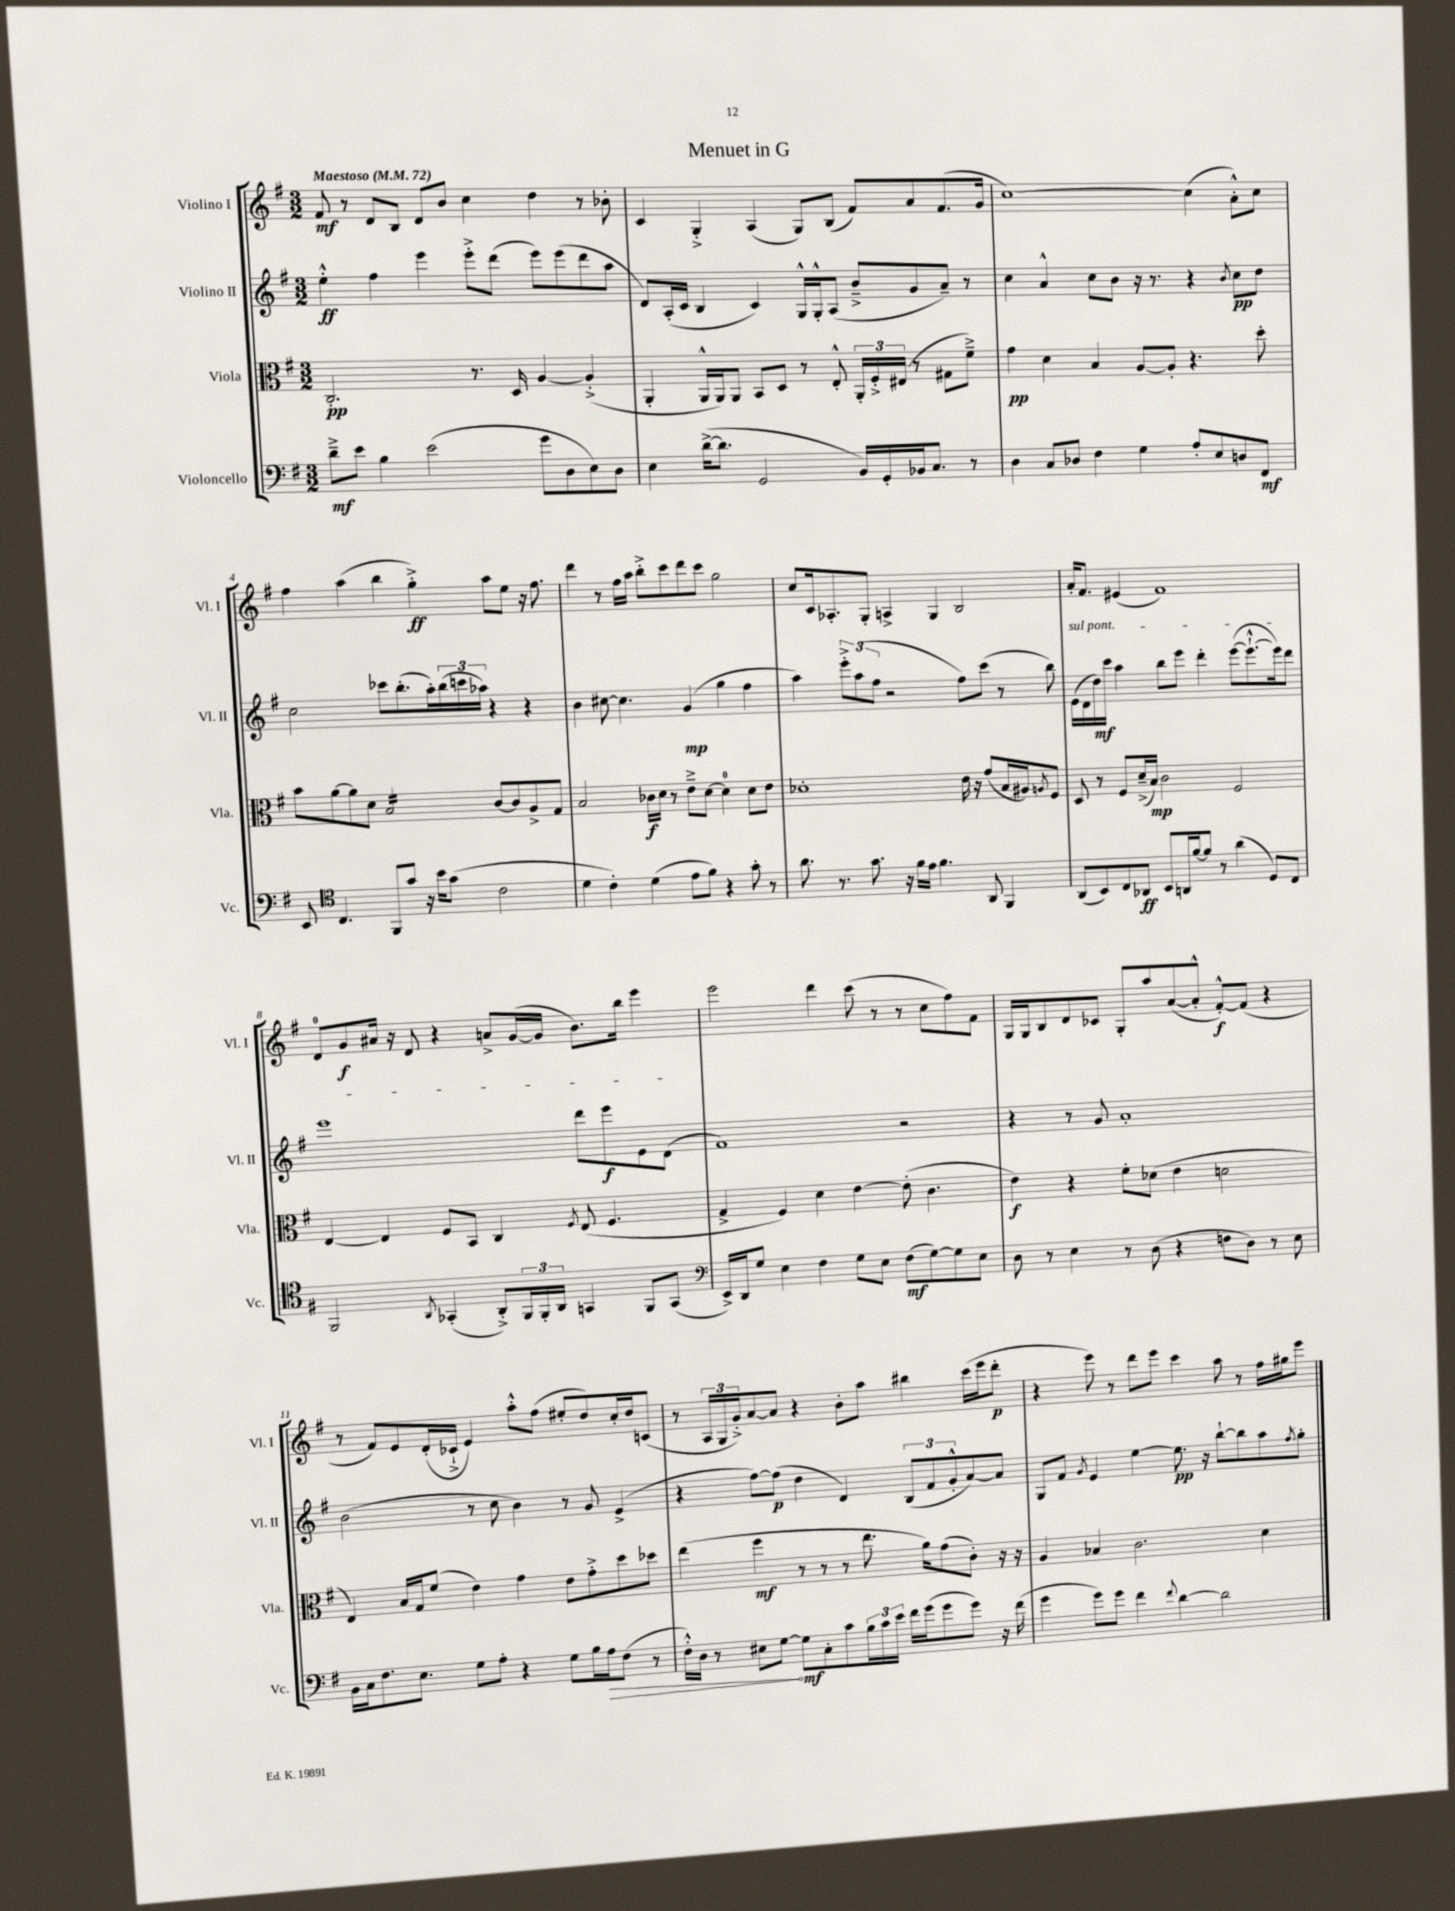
\header { title = "Menuet in G" }
<<
\new StaffGroup <<
\new Staff = "s0" \with { instrumentName = "Violino I" shortInstrumentName = "Vl. I" } {
    \clef treble \key g \major \numericTimeSignature \time 3/2 \tempo "Maestoso" 4 = 72
    fis'8\mf r8 d'8 b8 d'8 b'8 c''4 d''4 r8 bes'8-. |
    c'4 g4-.-> a4( g8) b8( fis'8) a'8 fis'8.( g'16 |
    c''1~) c''4( a'8-.-^) c''8 |
    fis''4 a''4( b''4 g''4-.->\ff) a''8 e''8 r16 fis''8. |
    d'''4 r8 fis''16 a''16 b''8-.-> c'''8 d'''8 c'''8 g''2 |
    c''8 c'16 aes8.-. g8-. a4-> g4 b2 |
    a'16-. fis'8. eis'4( fis'1) |
    d'8-0 g'8\f ais'16 r16 d'8 r4 a'8-> g'16~( g'16 b'8.) b''16 e'''4 |
    e'''2 d'''4 c'''8( r8 r8 c''8 fis''8) fis'8 |
    g16 g16 b8 d'8 ces'8 g8-. a''8 a'8~( a'8-.-^ fis'8~-.-^\f) fis'8( r4 |
    r8 fis'8) e'8 d'16-.( ces'16-!-> e'4) a''8-.-^ fis''8( eis''8-. d''8) c''16-. d''16 c'8( |
    r8 \tuplet 3/2 { a16 g16 g'16-.->) } a'8~ a'8 r4 b'8-. a''8 bis''4 c'''16( e'''16 d'''8-.\p |
    r4 e'''8) r8 d'''8 e'''8 c'''4 a''8 r8 fis''16 gis''16 e'''8 \bar "|." |
}
\new Staff = "s1" \with { instrumentName = "Violino II" shortInstrumentName = "Vl. II" } {
    \clef treble \key g \major \numericTimeSignature \time 3/2
    e''4-.-^\ff fis''4 e'''4 e'''8-.-> d'''8( e'''8) e'''8( d'''8 a''8 |
    d'8) a16-.( c'16 b4 c'4) g16-^ g16-.-^ a8( b'8---> g'8 a'8--) r8 |
    c''4 a'4-^ c''8 b'8 r16 r8. r4 \acciaccatura { b'8 } c''8\pp d''8 |
    c''2 ces'''8 b''8.-.( a''16-.) \tuplet 3/2 { b''16( c'''16 aes''16) } r4 r4 |
    b'4 cis''8~ cis''4. g'4\mp( g''4 fis''4 |
    a''4) \tuplet 3/2 { e'''8-.-> a''8( fis''8 } r2 fis''8) c'''8( r8 b''8) |
    \once \override TextSpanner.bound-details.left.text = \markup { \italic "sul pont." } e'16\startTextSpan( d'16 d''16\mf) c'''16 a''4 b''8 e'''8 d'''4-. e'''8~( e'''8.~-!-^ e'''16) d'''8 |
    e'''1 d'''8 e'''8\f e'8 d'8\stopTextSpan( |
    fis'1) r2 |
    r4 r8 g'8 a'1-. |
    b'2( r8 c''8 b'4) r8 g'8 e'4->( |
    r4 fis''8~) fis''8\p( d''4 d'4) \tuplet 3/2 { b8( fis'8 g'8-.-^ } a'8~) a'8 |
    g8 fis'8 \acciaccatura { g'8 } e'4 e''4~ e''8.\pp r16 b''8~-! b''8 a''8 \acciaccatura { fis''8 } g''8-. \bar "|." |
}
\new Staff = "s2" \with { instrumentName = "Viola" shortInstrumentName = "Vla." } {
    \clef alto \key g \major \numericTimeSignature \time 3/2
    c2.-.\pp r8. d16 a4~ a4-.->( |
    a,4-. a,16-^ a,16) a,8 b,8 d8 r8 e8-.-^ \tuplet 3/2 { a,16-. fis16-.-> eis16( } r8 gis8 fis'8--->) |
    g'4\pp d'4 b4 a8~ a8-. r4. d''8-. |
    b'8 a'8~ a'8 d'8 b2:16 c'8~ c'8 a8-> g8 |
    b2 ces'16\f d'16 r8 e'8---> d'8~ d'4-0 d'8 e'8 |
    des'1-. e'16 r16 g'8( b16 ais16) \acciaccatura { a8 } fis8 |
    d8 r8 fis8 d'16--->( b16\mp) c'2 fis2 |
    e4~ e4 fis8 b,8 c4 \acciaccatura { fis8 } e8( fis4. |
    g4-> fis4) d'4 e'4~ e'8-.( c'4. |
    e'4\f) r4 fis'8-. des'8( e'4 d'2 |
    e4) b16 g16 fis'8( e'4) g'4 e'8 g'8-.-> d''8 des''8 |
    e''4( fis''4\mf r8 r8 r8 e''8. a'16) g'8( c'8-.) r16 r16 |
    a4 bes4 c'2. d'4 \bar "|." |
}
\new Staff = "s3" \with { instrumentName = "Violoncello" shortInstrumentName = "Vc." } {
    \clef bass \key g \major \numericTimeSignature \time 3/2
    d'8--->\mf e'8 b4 e'2( g'8 d8 e8) d8 |
    e4 d'16~->( d'8. g,2 b,16) g,16-. bes,16 c8. r8 |
    d4 c8 des8 fis4 g4 a8-. e8 d8 fis,8\mf |
    e,8 \clef tenor c4. fis,8 g'8 r16 b'16 g'8( c'2 |
    d'4 c'4-.) d'4( e'8 fis'8) r4 g'8-. r8 |
    a'8. r8. g'8. r16 fis'16 e'16 fis'4. a,8 fis,4 |
    a,8( b,8) c8 aes,8\ff b,8 a,16 fis'16~ fis'8 r8 a'4( d8) c8 |
    fis,2 \acciaccatura { a,8 } ges,4-.( a,8-.->) \tuplet 3/2 { fis,16 fis,16-. a,16 } g,4 fis,8 g,8( |
    \clef bass e,16->) d,16 g8 e4 fis4 g8 e8 fis8\mf( g8~) g8 e8 |
    d8 r8 e4 r8 d8( r4 f8 d8) r8 e8 |
    b,16 c16 fis8. e8. g8 a8-. r4 g8 b16 \once \override Hairpin.circled-tip = ##t a16\> fis8( r8 |
    fis16-.-^) d16 r8 eis8 g8~\! g8\mf c8-. c'8 \tuplet 3/2 { b16 c'16 e'16 } fis'16 g'16( g'8 g'8) r16 fis'16( |
    g'4 g'8) g'8 fis'4 \appoggiatura { fis'8 } d'4~ d'2 \bar "|." |
}
>>
>>
